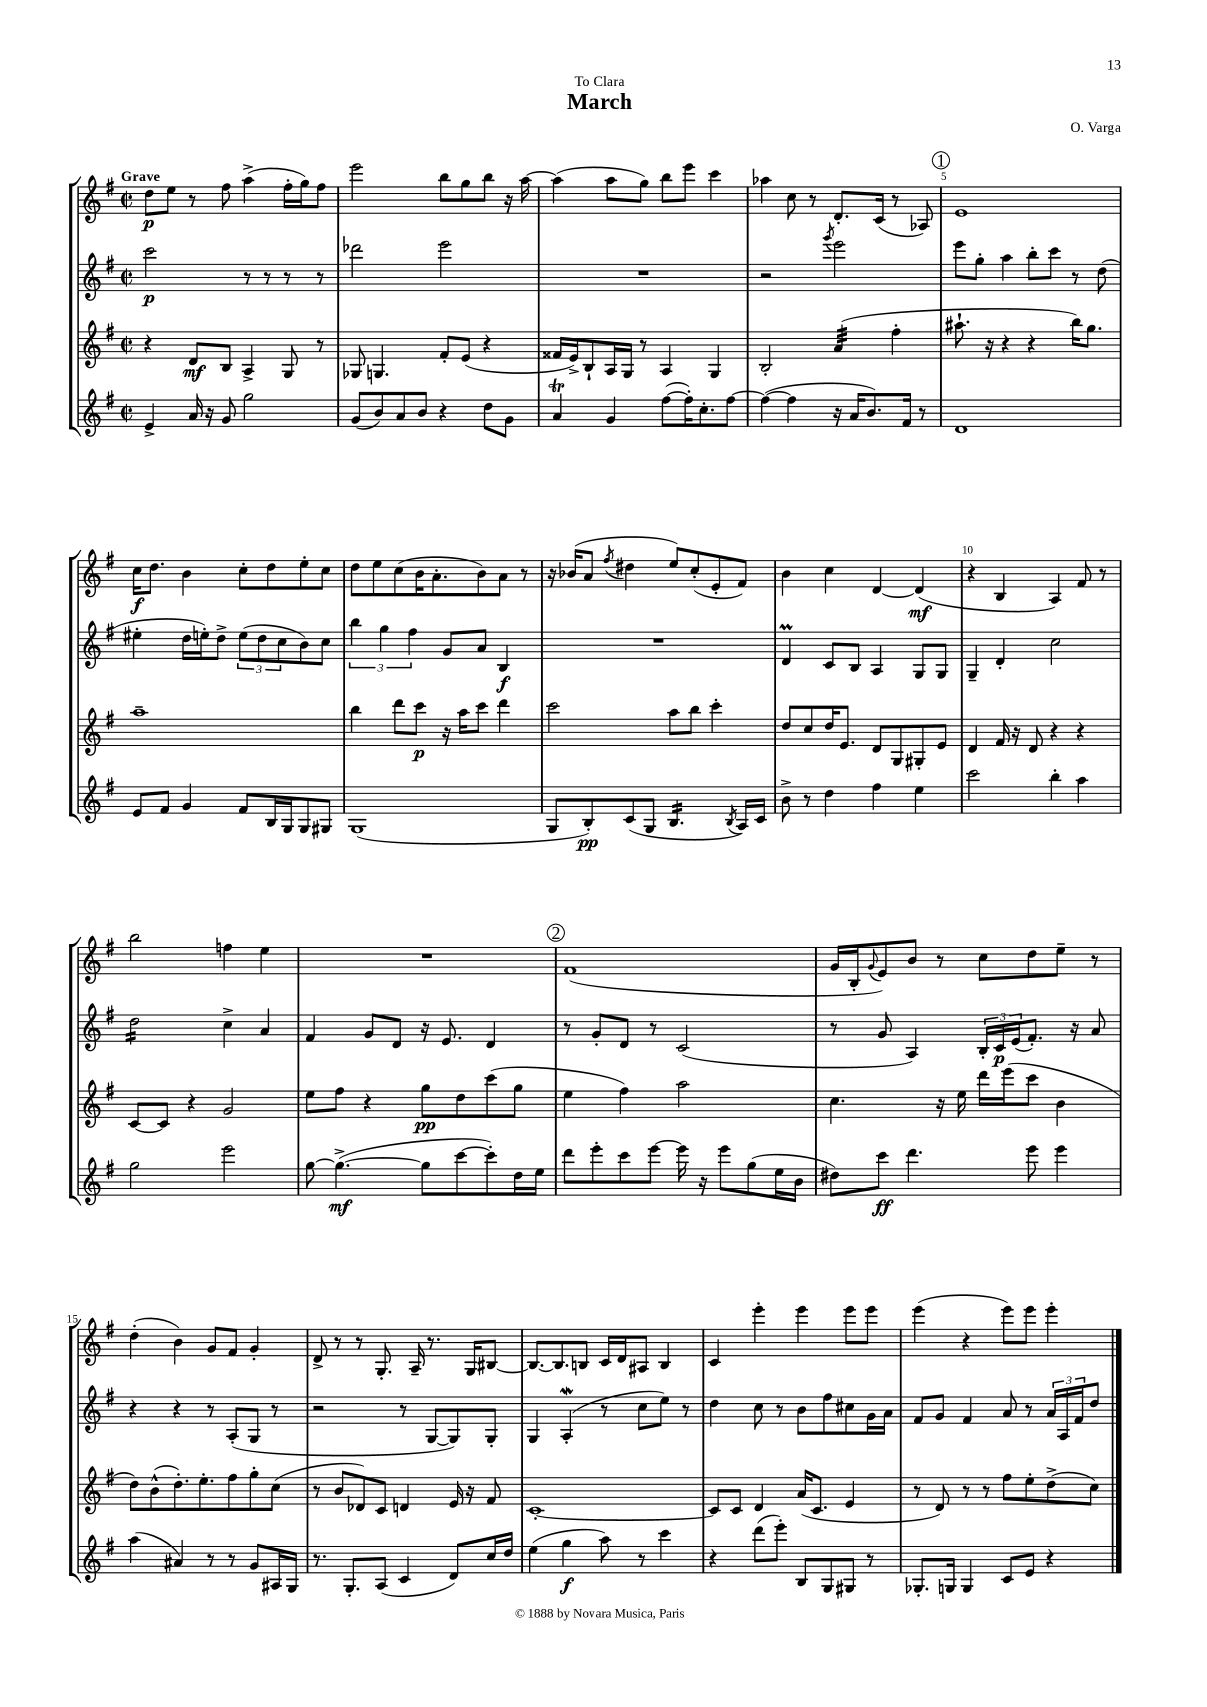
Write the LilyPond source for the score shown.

\header { title = "March" composer = "O. Varga" dedication = "To Clara" }
<<
\new StaffGroup <<
\new Staff = "s0" {
    \clef treble \key g \major \defaultTimeSignature \time 2/2 \tempo "Grave"
    d''8\p e''8 r8 fis''8 a''4->( fis''16-. g''16) fis''8 |
    e'''2 b''8 g''8 b''8 r16 a''16~ |
    a''4( a''8 g''8) b''8 e'''8 c'''4 |
    aes''4 c''8 r8 d'8.-. c'16( r8 aes8) |
    \mark \markup { \circle "1" } e'1 |
    c''16\f d''8. b'4 c''8-. d''8 e''8-. c''8 |
    d''8 e''8 c''8( b'16 a'8.-. b'8) a'8 r8 |
    r16 bes'16( a'8 \acciaccatura { fis''8 } dis''4 e''8) c''8-.( e'8-. fis'8) |
    b'4 c''4 d'4~ d'4\mf( |
    r4 b4 a4) fis'8 r8 |
    b''2 f''4 e''4 |
    R1 |
    \mark \markup { \circle "2" } fis'1( |
    g'16 b16-. \appoggiatura { g'8 } e'8) b'8 r8 c''8 d''8 e''8-- r8 |
    d''4-.( b'4) g'8 fis'8 g'4-. |
    d'8-> r8 r8 g8.-. a16-- r8. g16 bis8~ |
    bis8.~ bis8. b8 c'16 d'16 ais8 b4 |
    c'4 e'''4-. e'''4 e'''8 e'''8 |
    e'''4( r4 e'''8) e'''8 e'''4-. \bar "|." |
}
\new Staff = "s1" {
    \clef treble \key g \major \defaultTimeSignature \time 2/2
    c'''2\p r8 r8 r8 r8 |
    des'''2 e'''2 |
    R1 |
    r2 \acciaccatura { g'''8 } e'''2 |
    \mark \markup { \circle "1" } e'''8 g''8-. a''4 b''8-. c'''8 r8 d''8( |
    eis''4-. d''16 e''16-.) d''8-> \tuplet 3/2 { e''8( d''8 c''8 } b'8) c''8 |
    \tuplet 3/2 { b''4 g''4 fis''4 } g'8 a'8 b4\f |
    R1 |
    d'4\prall c'8 b8 a4 g8 g8 |
    g4-- d'4-. c''2 |
    d''2:16 c''4-> a'4 |
    fis'4 g'8 d'8 r16 e'8. d'4 |
    \mark \markup { \circle "2" } r8 g'8-. d'8 r8 c'2( |
    r8 g'8 a4) \tuplet 3/2 { b16-. c'16\p e'16( } fis'8.-.) r16 a'8 |
    r4 r4 r8 a8-.( g8 r8 |
    r2 r8 g8~ g8) g8-. |
    g4 a4-.\mordent( r8 c''8 e''8) r8 |
    d''4 c''8 r8 b'8 fis''8 cis''8 g'16 a'16 |
    fis'8 g'8 fis'4 a'8 r8 \tuplet 3/2 { a'16 a16 fis'16 } d''8 \bar "|." |
}
\new Staff = "s2" {
    \clef treble \key g \major \defaultTimeSignature \time 2/2
    r4 d'8\mf b8 a4-> g8 r8 |
    ges8 g4. fis'8-. e'8( r4 |
    fisis'16 e'16->) b8-! a16 g16 r8 a4 g4 |
    b2-. a'4:32( fis''4-. |
    \mark \markup { \circle "1" } ais''8.-! r16 r4 r4 b''16) g''8. |
    a''1-- |
    b''4 d'''8 c'''8\p r16 a''16 c'''8 d'''4 |
    c'''2 a''8 b''8 c'''4-. |
    d''8 c''8 d''16 e'8. d'8 g8 gis8-. e'8 |
    d'4 fis'16 r16 d'8 r4 r4 |
    c'8~ c'8 r4 g'2 |
    e''8 fis''8 r4 g''8\pp d''8 c'''8( g''8 |
    \mark \markup { \circle "2" } e''4 fis''4) a''2 |
    c''4. r16 e''16 d'''16 e'''16( c'''8 b'4 |
    d''8) b'8-^( d''8.-.) e''8.-. fis''8 g''8-. c''8( |
    r8 b'8 des'8) c'8 d'4 e'16 r16 fis'8 |
    c'1~-. |
    c'8 c'8 d'4 a'16( c'8. e'4 |
    r8 d'8) r8 r8 fis''8 e''8-. d''8->( c''8) \bar "|." |
}
\new Staff = "s3" {
    \clef treble \key g \major \defaultTimeSignature \time 2/2
    e'4-> a'16 r16 g'8 g''2 |
    g'8( b'8) a'8 b'8 r4 d''8 g'8 |
    a'4\trill g'4 fis''8~( fis''16-.) c''8.-. fis''8~ |
    fis''4~( fis''4 r16 a'16 b'8.) fis'16 r8 |
    \mark \markup { \circle "1" } d'1 |
    e'8 fis'8 g'4 fis'8 b16 g16 g8 gis8 |
    g1( |
    g8 b8-.\pp) c'8( g8 b4.:16 \acciaccatura { b8 } a16) c'16 |
    b'8-> r8 d''4 fis''4 e''4 |
    c'''2 b''4-. a''4 |
    g''2 e'''2 |
    g''8~ g''4.~->\mf( g''8 c'''8~ c'''8-.) d''16 e''16 |
    \mark \markup { \circle "2" } d'''8 e'''8-. c'''8 e'''8~ e'''16 r16 e'''8 g''8( e''16 b'16 |
    dis''8) c'''8\ff d'''4. e'''8 e'''4 |
    a''4( ais'4) r8 r8 g'8 ais16 g16 |
    r8. g8.-. a8( c'4 d'8) c''16 d''16 |
    e''4( g''4\f a''8) r8 c'''4 |
    r4 d'''8( e'''8-.) b8 g8 gis8 r8 |
    ges8.-. g16 g4 c'8 e'8 r4 \bar "|." |
}
>>
>>
\layout { \context { \Score \override BarNumber.break-visibility = ##(#f #t #t) barNumberVisibility = #(every-nth-bar-number-visible 5) } }
